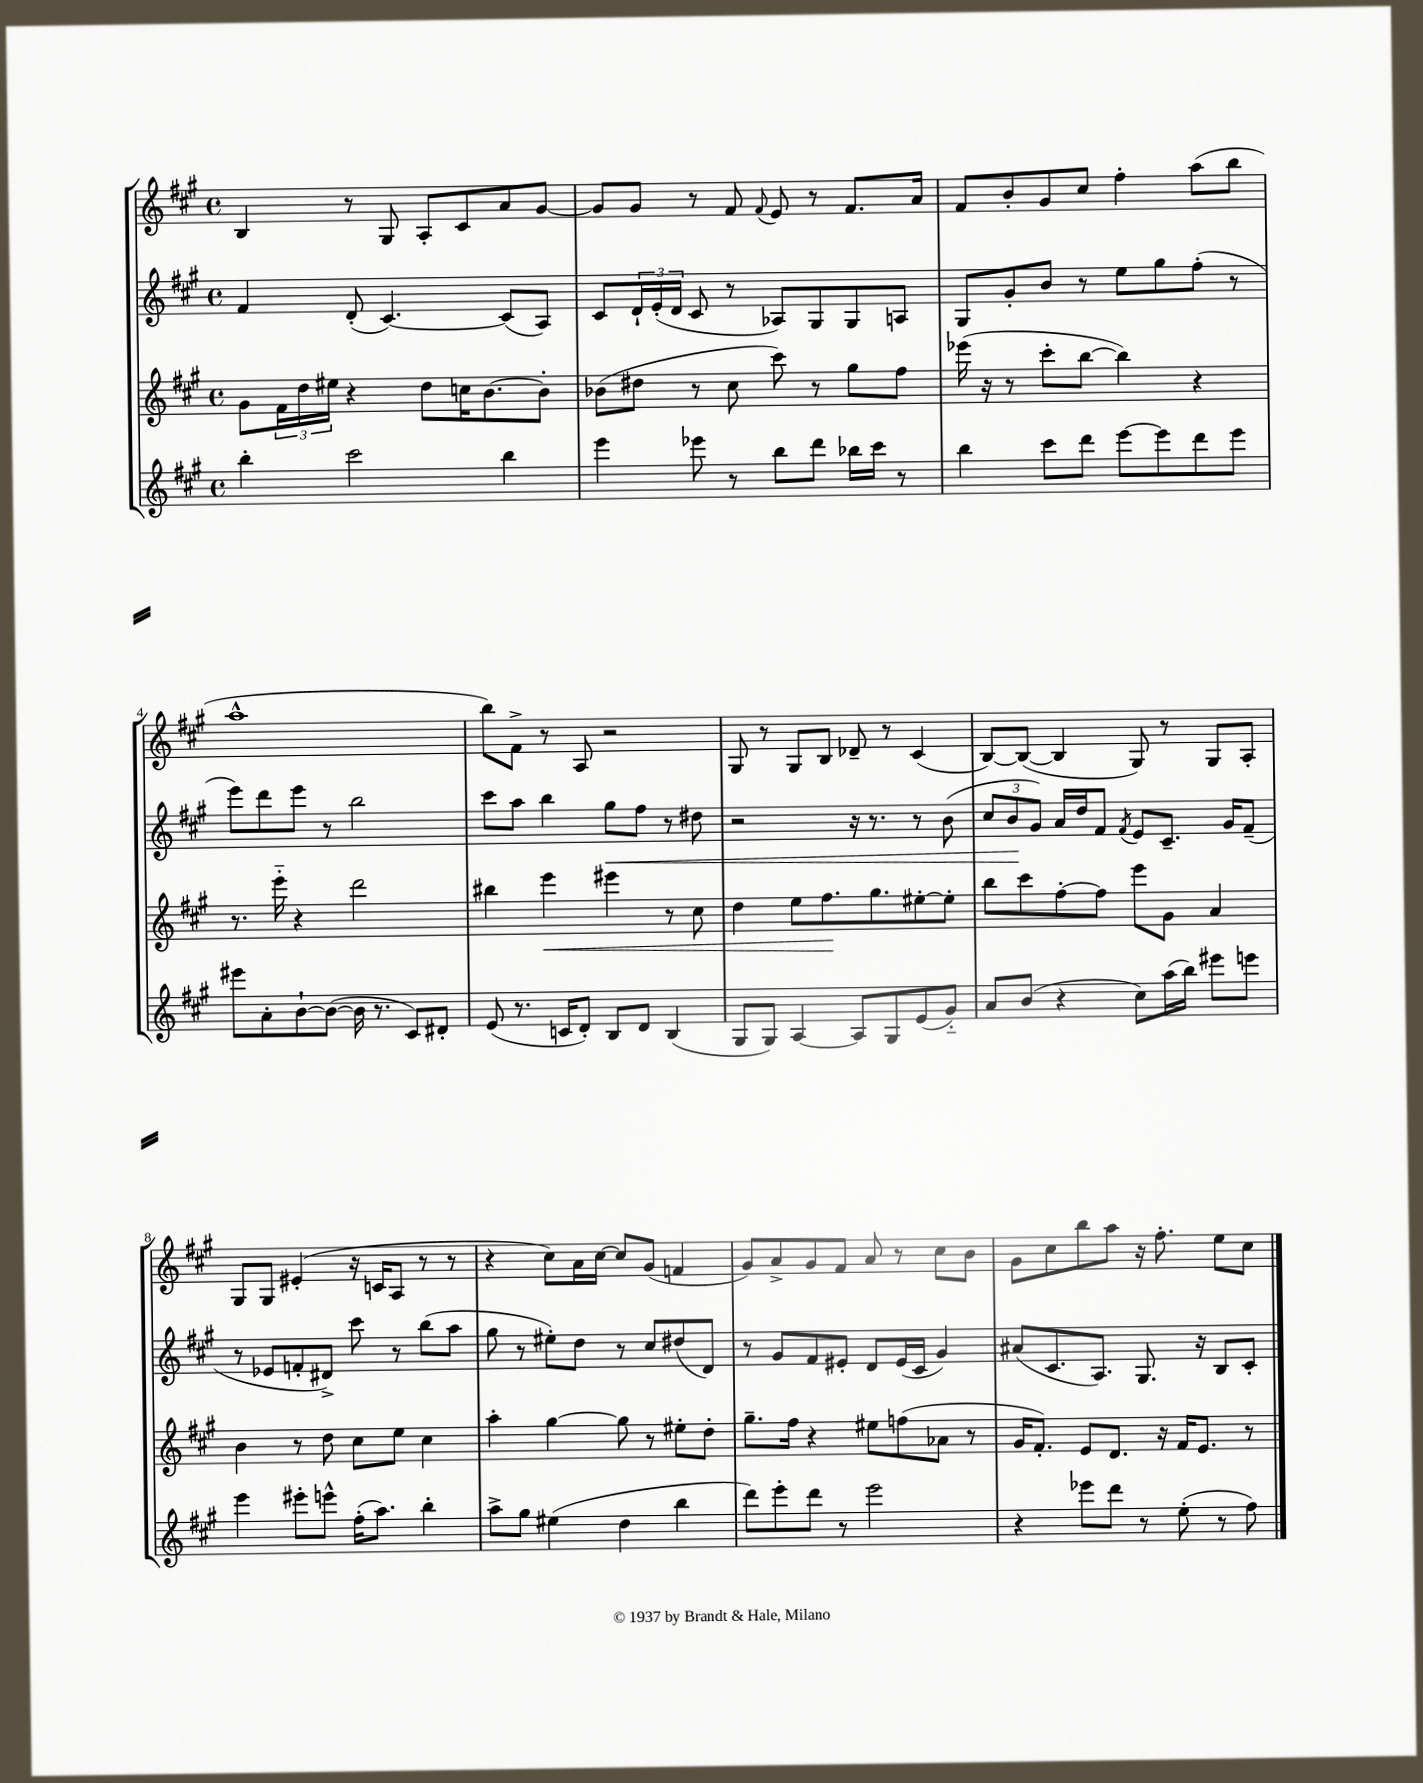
<<
\new StaffGroup <<
\new Staff = "s0" {
    \clef treble \key a \major \defaultTimeSignature \time 4/4
    b4 r8 gis8 a8-. cis'8 a'8 gis'8~ |
    gis'8 gis'8 r8 fis'8 \appoggiatura { fis'8 } e'8 r8 fis'8. a'16 |
    fis'8 b'8-. gis'8 cis''8 fis''4-. a''8( b''8 |
    a''1-^ |
    b''8) fis'8-> r8 a8 r2 |
    gis8 r8 gis8 b8 des'8-- r8 cis'4( |
    b8~) b8~( b4 gis8) r8 gis8 a8-. |
    gis8 gis8 eis'4-.( r16 c'16 a8 r8 r8 |
    r4 cis''8) a'16 cis''16~ cis''8 gis'8( f'4 |
    gis'8) a'8-> gis'8 fis'8 a'8 r8 cis''8 b'8 |
    gis'8 cis''8 b''8 a''8 r16 fis''8.-. e''8 cis''8 \bar "|." |
}
\new Staff = "s1" {
    \clef treble \key a \major \defaultTimeSignature \time 4/4
    fis'4 d'8-.( cis'4.~) cis'8( a8) |
    cis'8 \tuplet 3/2 { d'16-! e'16-.( d'16 } cis'8 r8 aes8) gis8 gis8 a8 |
    gis8 gis'8-. b'8 r8 e''8 gis''8 fis''8-.( r8 |
    e'''8) d'''8 e'''8 r8 b''2 |
    cis'''8 a''8 b''4 gis''8\< fis''8 r8 dis''8 |
    r2 r16 r8. r8 b'8( |
    \tuplet 3/2 { cis''8 b'8\! gis'8) } a'16 d''16 fis'8 \acciaccatura { fis'8 } e'8 cis'8.-- gis'16 fis'8--( |
    r8 ees'8 f'8-. dis'8->) cis'''8 r8 b''8( a''8 |
    gis''8 r8 eis''8-.) d''8 r8 cis''8 dis''8( d'8) |
    r8 gis'8 fis'8 eis'8-. d'8 eis'16( cis'16 gis'4) |
    ais'8( cis'8. a8.) gis8. r16 b8 cis'8-. \bar "|." |
}
\new Staff = "s2" {
    \clef treble \key a \major \defaultTimeSignature \time 4/4
    gis'8 \tuplet 3/2 { fis'16 d''16 eis''16 } r4 d''8 c''16 b'8.~ b'8-. |
    bes'8( dis''8 r8 cis''8 cis'''8) r8 gis''8 fis''8 |
    ees'''16( r16 r8 cis'''8-. b''8~ b''4) r4 |
    r8. e'''16-_ r4 d'''2 |
    bis''4 e'''4\< eis'''4 r8 cis''8 |
    d''4 e''8 fis''8.\! gis''8. eis''8~-. eis''8-. |
    b''8 cis'''8 fis''8~-. fis''8 e'''8 gis'8 a'4 |
    b'4 r8 d''8 cis''8 e''8 cis''4 |
    a''4-. gis''4~ gis''8 r8 eis''8-. d''8-. |
    gis''8.-- fis''16 r4 eis''8 f''8( aes'8 r8 |
    gis'16 fis'8.-.) e'8 d'8. r16 fis'16 e'8. r8 \bar "|." |
}
\new Staff = "s3" {
    \clef treble \key a \major \defaultTimeSignature \time 4/4
    b''4-. cis'''2 b''4 |
    e'''4 ees'''8 r8 b''8 d'''8 bes''16 cis'''16 r8 |
    b''4 cis'''8 d'''8 e'''8~ e'''8 d'''8 e'''8 |
    eis'''8 a'8-. b'8~-! b'8~( b'16 r8. cis'8) dis'8-. |
    e'8( r8. c'16 d'8-.) b8 d'8 b4( |
    gis8 gis8) a4~ a8 gis8 e'8( gis'8-_) |
    a'8 b'8( r4 cis''8) a''16( b''16) eis'''8 e'''8 |
    e'''4 eis'''8-. e'''8-^ fis''16-.( a''8.) b''4-. |
    a''8-> gis''8 eis''4( d''4 b''4 |
    d'''8) e'''8-. d'''8 r8 e'''2 |
    r4 ees'''8 d'''8 r8 e''8-.( r8 fis''8) \bar "|." |
}
>>
>>
